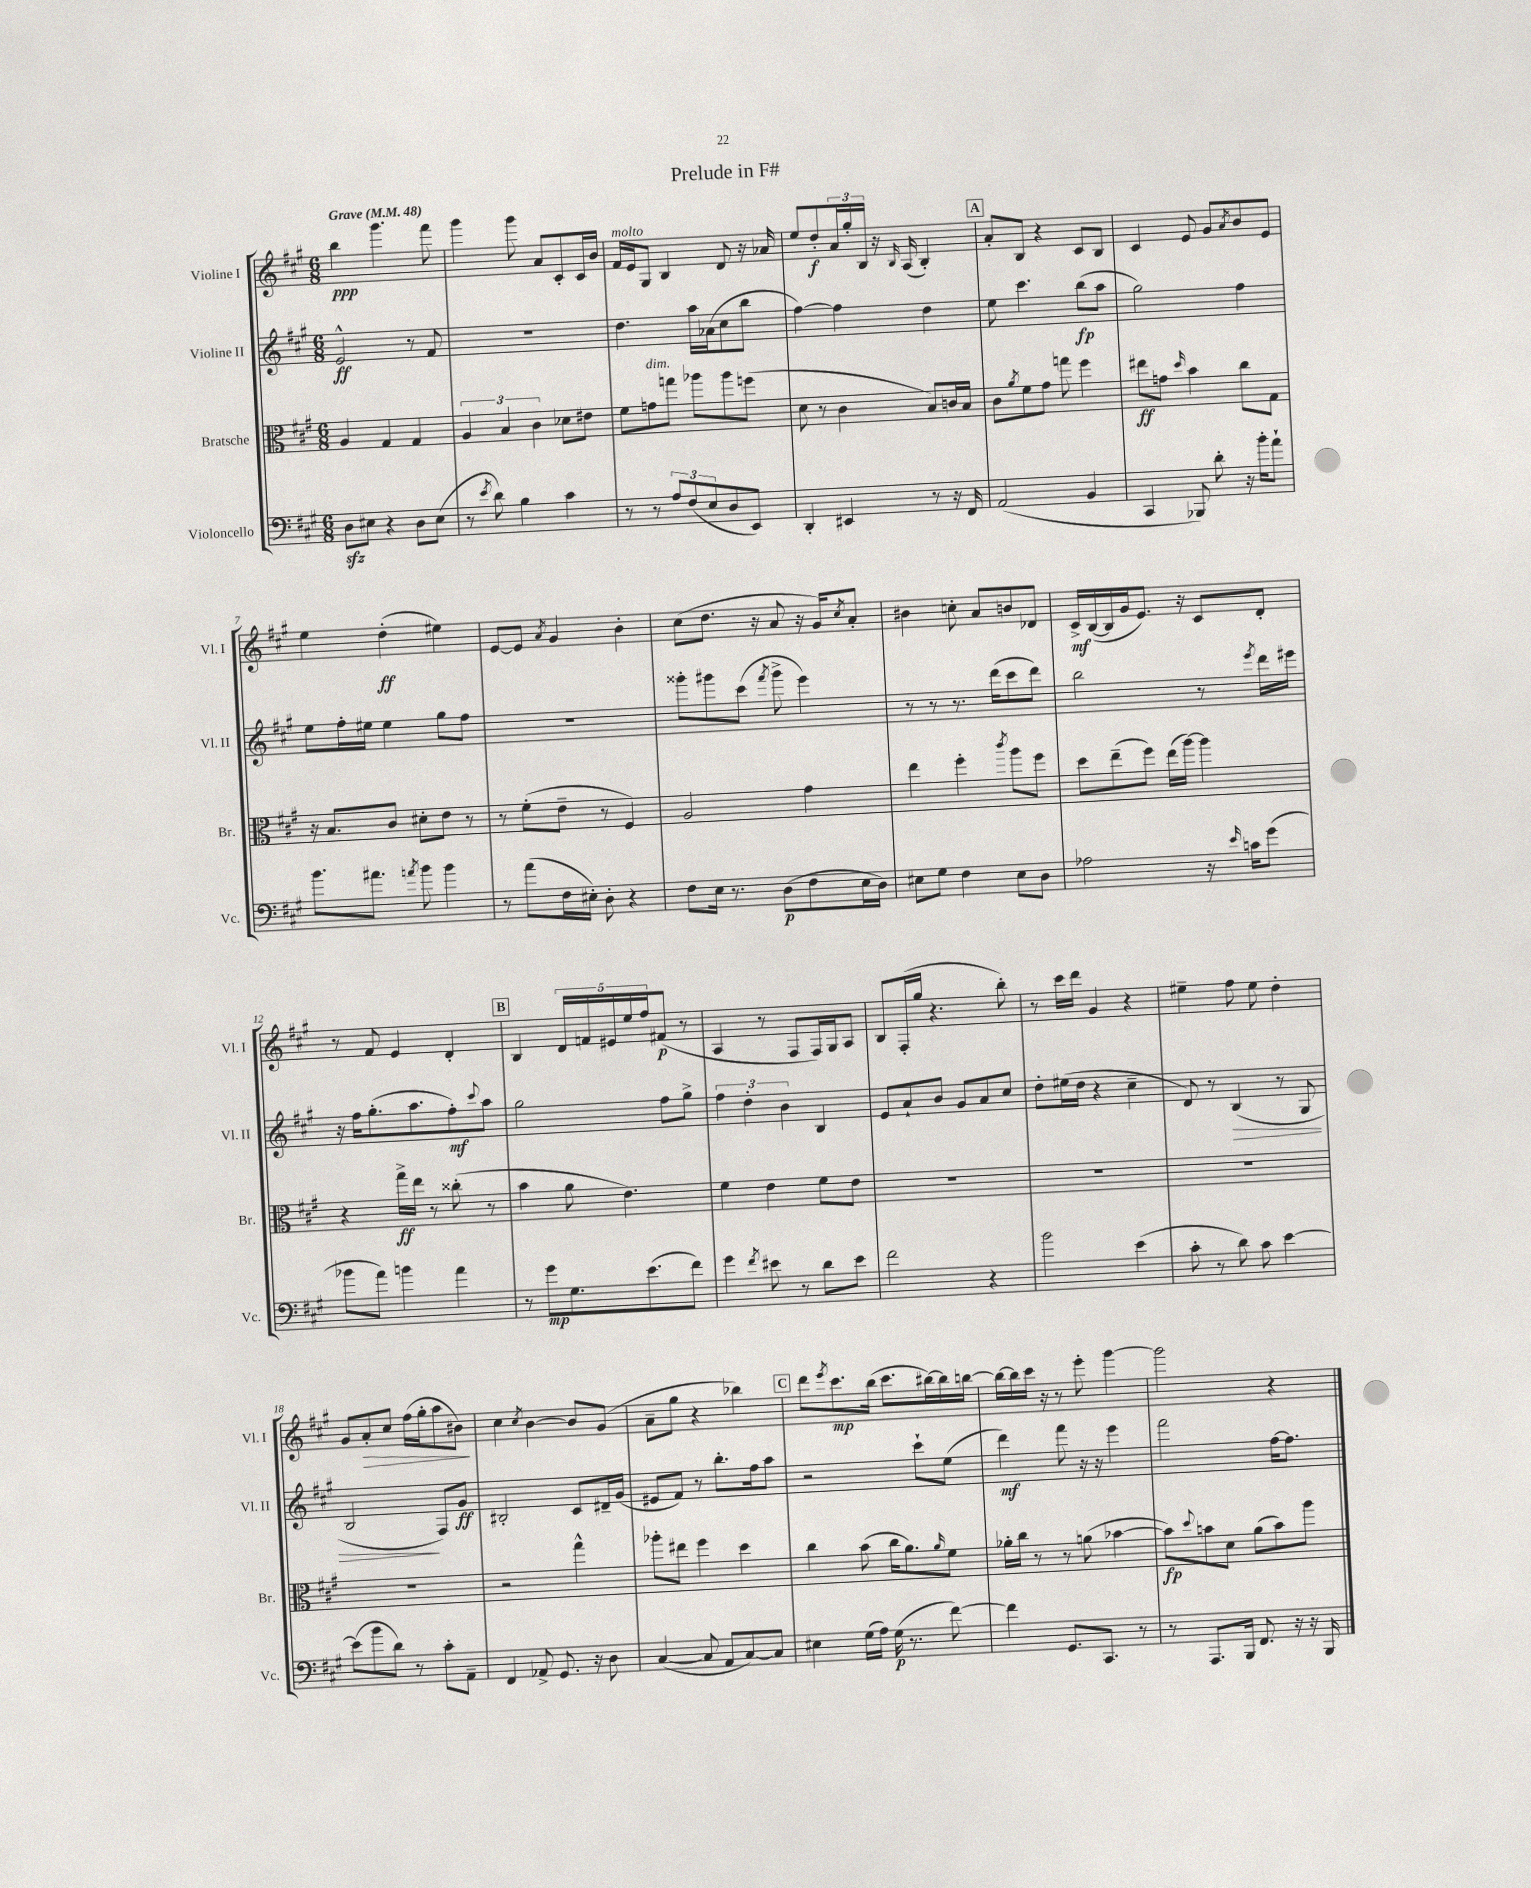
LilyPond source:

\header { title = "Prelude in F#" }
<<
\new StaffGroup <<
\new Staff = "s0" \with { instrumentName = "Violine I" shortInstrumentName = "Vl. I" } {
    \clef treble \key a \major \numericTimeSignature \time 6/8 \tempo "Grave" 4 = 48
    b''4\ppp gis'''4. fis'''8 |
    gis'''4 gis'''8 a'8 cis'8-. cis'16 b'16 |
    fis'16^\markup { \italic "molto" } e'16 gis8 b4 d'8 r16 aes'16 |
    e''8 d''8-.\f \tuplet 3/2 { a'16 gis''16-. b16 } r16 \grace { b16 } a16( b4-.) |
    \mark \markup { \box "A" } a'8-. b8 r4 cis'8 b8 |
    cis'4 e'8 gis'8 \acciaccatura { a'8 } b'8 e'8 |
    e''4 d''4-.\ff( eis''4) |
    e'8~ e'8 \acciaccatura { a'8 } gis'4 b'4-. |
    cis''8( d''8. r16 a'8 r16 gis'16) \acciaccatura { cis''8 } a'8-. |
    bis'4 c''8-. a'8 b'8 des'8 |
    cis'16->\mf b16~( b16 gis'16 e'8.) r16 cis'8 d'8-. |
    r8 fis'8 e'4 d'4-. |
    \mark \markup { \box "B" } b4 \tuplet 5/4 { d'16 f'16 eis'16 e''16 fis''16 } fis'8\p( r8 |
    a4 r8 fis8 fis16) gis16 a8 |
    b8 fis16-.( gis''16 r4. b''8-.) |
    r8 cis'''16 d'''16 gis'4 r4 |
    eis''4-- fis''8 eis''8 d''4-. |
    gis'8 a'8-.\> cis''8 fis''16( gis''16-. a''8 bis'8\!) |
    cis''4 \acciaccatura { cis''8 } b'4~ b'8 gis'8( |
    a'8-- gis''8 r4 bes''4) |
    \mark \markup { \box "C" } d'''8 \acciaccatura { e'''8 } cis'''8.\mp b''16( cis'''8. bis''16~) bis''16 b''16~ |
    b''16~ b''16 cis'''16 r16 r8 e'''8-. gis'''4~ |
    gis'''2 r4 \bar "|." |
}
\new Staff = "s1" \with { instrumentName = "Violine II" shortInstrumentName = "Vl. II" } {
    \clef treble \key a \major \numericTimeSignature \time 6/8
    e'2-^\ff r8 fis'8 |
    R2. |
    d''4. a''16 aes'16( cis''8 b''8 |
    fis''4~) fis''4 d''4 |
    \mark \markup { \box "A" } e''8 cis'''4. b''8\fp( a''8 |
    gis''2) fis''4 |
    e''8 fis''16-. eis''16 eis''4 gis''8 fis''8 |
    R2. |
    gisis'''8-. gis'''8 cis'''8( \acciaccatura { fis'''8 } gis'''8-> e'''4) |
    r8 r8 r8. d'''16( cis'''8 d'''8) |
    b''2 r8 \acciaccatura { e'''8 } d'''16 eis'''16 |
    r16 fis''16 gis''8.-.( a''8. fis''8-.\mf) \appoggiatura { cis'''8 } a''8 |
    \mark \markup { \box "B" } gis''2 fis''8 gis''8-> |
    \tuplet 3/2 { fis''4 d''4-. b'4 } b4 |
    e'8 a'8-! b'8 gis'8 a'8 cis''8 |
    d''8-. eis''16( d''16 r4 cis''4-- |
    d'8) r8 b4\>( r8 gis8 |
    b2\! fis8) gis'8\ff |
    bis2-. cis'8 dis'16-- gis'16( |
    eis'8 fis'8) r8 b''8.-. fis''16 a''8 |
    \mark \markup { \box "C" } r2 cis'''8-! e''8( |
    d'''4\mf) fis'''8 r16 r16 e'''4 |
    fis'''2 fis''16~ fis''8. \bar "|." |
}
\new Staff = "s2" \with { instrumentName = "Bratsche" shortInstrumentName = "Br." } {
    \clef alto \key a \major \numericTimeSignature \time 6/8
    a4 gis4 gis4 |
    \tuplet 3/2 { a4 b4 cis'4 } des'8 eis'8 |
    fis'8 g'8^\markup { \italic "dim." } g''8 aes''8 aes''8 f''8( |
    d'8 r8 cis'4 b8) c'16 b16 |
    \mark \markup { \box "A" } cis'8 \acciaccatura { a'8 } fis'8 gis'8 g''8 fis''4 |
    eis''8\ff g'8 \grace { d''16 } b'4 cis''8 gis8 |
    r16 b8. cis'8 dis'8-. e'8 r8 |
    r8 fis'8-.( e'8-- r8 fis4) |
    a2 gis'4 |
    e''4 fis''4-. \acciaccatura { cis'''8 } a''8 fis''8 |
    d''8 e''8--( fis''8) e''16( a''16~) a''4 |
    r4 gis''16->\ff e''16 r8 cisis''8-.( r8 |
    \mark \markup { \box "B" } b'4 a'8 e'4.) |
    fis'4 e'4 fis'8 e'8 |
    R2. |
    R2. |
    R2. |
    R2. |
    r2 gis''4-^ |
    aes''8-. eis''8 fis''4 d''4 |
    \mark \markup { \box "C" } cis''4 b'8( cis''16 a'8.) \grace { a'16 } fis'8 |
    aes'16-. cis''16 r8 r8 a'8( bes'4~ |
    bes'8\fp) \appoggiatura { d''8 } b'8 d'8 a'8( b'8) a''8 \bar "|." |
}
\new Staff = "s3" \with { instrumentName = "Violoncello" shortInstrumentName = "Vc." } {
    \clef bass \key a \major \numericTimeSignature \time 6/8
    d8\sfz eis8 r4 d8 eis8( |
    r8 \acciaccatura { e'8 } d'8) b4 cis'4 |
    r8 r8 \tuplet 3/2 { a8 fis8( e8 } d8 e,8) |
    d,4-. eis,4 r8 r16 fis,16 |
    \mark \markup { \box "A" } a,2( b,4 |
    cis,4 bes,,8) d'8-. r16 b'16-. a'8-! |
    b'8. ais'8. \acciaccatura { a'8 } b'8 b'4 |
    r8 a'8( fis16 eis16-.) d8-. r4 |
    fis8 e16 r8. d8\p( fis8 e16 d16) |
    eis8 gis8 fis4 eis8 d8 |
    aes2 r16 \grace { e'16 } c'16 gis'8( |
    bes'8 a'8) b'4 a'4 |
    \mark \markup { \box "B" } r8 gis'8\mp gis8. e'8.( fis'8) |
    gis'4 \acciaccatura { fis'8 } eis'8 r8 d'8 eis'8 |
    fis'2 r4 |
    b'2 e'4( |
    cis'8-. r8 d'8) cis'8 e'4~ |
    e'8( b'8 d'8) r8 cis'8-. a,8-- |
    fis,4 aes,8-> gis,8. r16 d8 |
    cis4~( cis8 a,8 cis8~) cis8 |
    \mark \markup { \box "C" } eis4 gis16( a16) gis16\p( r8. fis'8~) |
    fis'4 gis,8. cis,8. r8 |
    r8 a,,8. b,,16 fis,8. r16 r16 b,,16 \bar "|." |
}
>>
>>
